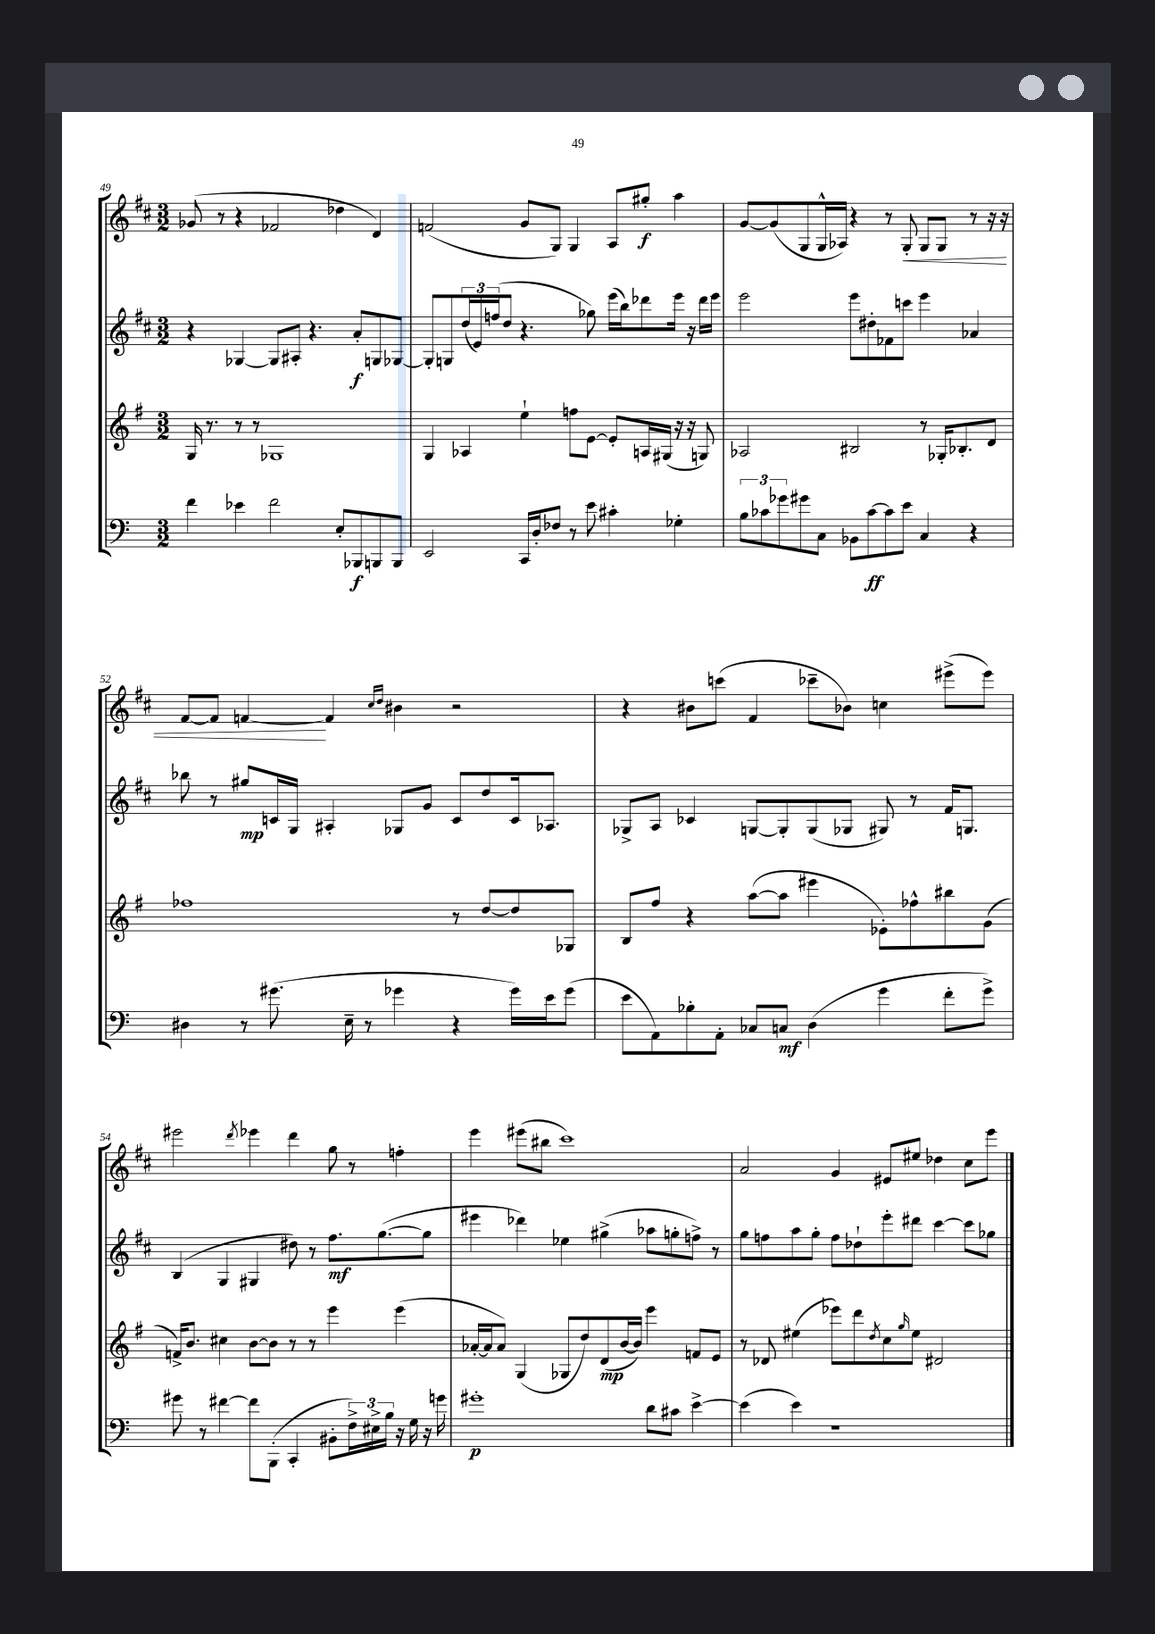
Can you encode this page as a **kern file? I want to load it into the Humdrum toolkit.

**kern	**dynam	**kern	**dynam	**kern	**dynam	**kern	**dynam
*part4	*part4	*part3	*part3	*part2	*part2	*part1	*part1
*staff4	*staff4	*staff3	*staff3	*staff2	*staff2	*staff1	*staff1
*clefF4	*	*clefG2	*	*clefG2	*	*clefG2	*
*k[]	*	*k[f#]	*	*k[f#c#]	*	*k[f#c#]	*
*M3/2	*	*M3/2	*	*M3/2	*	*M3/2	*
=49	=49	=49	=49	=49	=49	=49	=49
4f\	.	16G/	.	4r	.	(8g-X/	.
.	.	8.r	.	.	.	.	.
.	.	.	.	.	.	8r	.
4e-X\	.	8r	.	[4G-X/	.	4r	.
.	.	8r	.	.	.	.	.
2f\	.	1G-X	.	8G-/L]	.	2f-X/	.
.	.	.	.	8A#X'/J	.	.	.
.	.	.	.	4.r	.	.	.
8E'/L	.	.	.	.	.	4dd-X\	.
8BBB-X/	f	.	.	8a'/L	f	.	.
8BBBn/	.	.	.	8Gn/	.	4d/)	.
8BBB/J	.	.	.	[8G-X/J	.	.	.
=50	=50	=50	=50	=50	=50	=50	=50
2EE/	.	4G/	.	8G-'/L]	.	(2fn/	.
.	.	.	.	8Gn/	.	.	.
.	.	4A-X/	.	(24dd/L	.	.	.
.	.	.	.	24e/)	.	.	.
.	.	.	.	(24ffn/J	.	.	.
.	.	.	.	8dd/J	.	.	.
16CC/LL	.	4ee`\	.	4.r	.	8g/L	.
16D'/J	.	.	.	.	.	.	.
8F-X/J	.	.	.	.	.	8G/J)	.
8r	.	8ffn\L	.	.	.	4G/	.
8e\	.	[8e\J	.	8gg-X\)	.	.	.
4c#X'\	.	8e'/L]	.	(16eee\LL	.	8A/L	.
.	.	.	.	16bb\J)	.	.	.
.	.	16An/L	.	8ddd-X\	.	8gg#X'/J	f
.	.	(16G#X/JJ	.	.	.	.	.
4G-X'\	.	16r	.	16eee\Jk	.	4aa\	.
.	.	16r	.	16r	.	.	.
.	.	8Gn/)	.	16ddd-\LL	.	.	.
.	.	.	.	16eee\JJ	.	.	.
=51	=51	=51	=51	=51	=51	=51	=51
12B\L	.	2A-X/	.	2eee\	.	[8g/L	.
12c-X\	.	.	.	.	.	.	.
.	.	.	.	.	.	(8g/]	.
12g-X\	.	.	.	.	.	.	.
8g#X\	.	.	.	.	.	8G/	.
8C\J	.	.	.	.	.	16G^^/L	.
.	.	.	.	.	.	16A-X/JJ)	.
8BB-X\L	.	2B#X/	.	8eee\L	.	4r	.
[8c-\	ff	.	.	8dd#X'\	.	.	.
8c-\]	.	.	.	8f-X\	.	8r	.
!	!	!	!	!	!	!	!LO:HP:b
8e\J	.	.	.	8cccn\J	.	8G'/	<
4C/	.	8r	.	4eee\	.	8G/L	.
.	.	16G-X'/KL	.	.	.	8G/J	.
.	.	8.B-X'/	.	.	.	.	.
4r	.	.	.	4a-X/	.	8r	.
.	.	8d/J	.	.	.	16r	.
.	.	.	.	.	.	16r	.
!!LO:LB:g=z
=52	=52	=52	=52	=52	=52	=52	=52
4D#X\	.	1ff-X	.	8bb-X\	.	[8f#/L	.
.	.	.	.	8r	.	8f#/J]	.
8r	.	.	.	8gg#X/L	mp	[4fn/	.
(8.g#X\	.	.	.	16cn/L	.	.	.
.	.	.	.	16G/JJ	.	.	.
.	.	.	.	4A#X'/	.	4f/]	[
16E~\	.	.	.	.	.	.	.
8r	.	.	.	.	.	.	.
.	.	.	.	.	.	16qqcc#/LL	.
.	.	.	.	.	.	16qqdd/JJ	.
4g-X\	.	.	.	8G-X/L	.	4b#X\	.
.	.	.	.	8g/J	.	.	.
4r	.	8r	.	8c/L	.	2r	.
.	.	[8dd/L	.	8dd/	.	.	.
16g-\LL)	.	8dd/]	.	16c/k	.	.	.
16e\J	.	.	.	8.A-X/J	.	.	.
(8g-\J	.	8G-X/J	.	.	.	.	.
=53	=53	=53	=53	=53	=53	=53	=53
8e\L	.	8B/L	.	8G-X^/L	.	4r	.
8AA\)	.	8ff#/J	.	8A/J	.	.	.
8B-X'\	.	4r	.	4c-X/	.	8b#X\L	.
8AA'\J	.	.	.	.	.	(8cccn\J	.
8C-X/L	.	([8aa\L	.	[8Gn/L	.	4f#/	.
8Cn/J	mf	8aa\J]	.	8G'/]	.	.	.
(4D\	.	4eee#X\	.	(8G/	.	8ccc-X~\L	.
.	.	.	.	8G-X/J	.	8b-X\J)	.
4g\	.	8e-X'\L)	.	8G#X/)	.	4ccn\	.
.	.	8ff-X^^\	.	8r	.	.	.
8f'\L	.	8bb#X\	.	16f#/KL	.	(8eee#X^\L	.
.	.	.	.	8.Gn/J	.	.	.
8g^\J)	.	(8g\J	.	.	.	8eee#\J)	.
!!LO:LB:g=z
=54	=54	=54	=54	=54	=54	=54	=54
8g#X\	.	16fn^/KL)	.	(4B/	.	2eee#X\	.
.	.	8.b/J	.	.	.	.	.
8r	.	.	.	.	.	.	.
[4f#X\	.	4cc#X\	.	4G/	.	.	.
.	.	.	.	.	.	8qddd/	.
8f#\L]	.	[8b\L	.	4G#X/	.	4eee-X\	.
(8BBB'\J	.	8b\J]	.	.	.	.	.
4CC'/	.	8r	.	8dd#X\)	.	4ddd\	.
.	.	8r	.	8r	.	.	.
8BB#X'\L	.	4eee\	.	8.ff#\L	mf	8gg\	.
24F^\L)	.	.	.	.	.	8r	.
24E#X^\	.	.	.	.	.	.	.
.	.	.	.	([8.gg\	.	.	.
24B\JJ	.	.	.	.	.	.	.
16r	.	(4eee\	.	.	.	4ffn'\	.
16G\	.	.	.	.	.	.	.
16r	.	.	.	8gg\J]	.	.	.
16gn\	.	.	.	.	.	.	.
=55	=55	=55	=55	=55	=55	=55	=55
1g#X'	p	[16a-X'/LL	.	4eee#X\	.	4eee\	.
.	.	16a-/J]	.	.	.	.	.
.	.	8a-/J)	.	.	.	.	.
.	.	(4G/	.	4ddd-X\)	.	(8eee#X\L	.
.	.	.	.	.	.	8bb#X\J	.
.	.	8G-X/L	.	4ee-X\	.	1ccc#)	.
.	.	8dd/)	.	.	.	.	.
.	.	(8d/	mp	(4gg#X^\	.	.	.
.	.	[16b/L	.	.	.	.	.
.	.	16b/JJ])	.	.	.	.	.
8d\L	.	4eee\	.	8aa-X\L	.	.	.
8c#X\J	.	.	.	8ggn'\	.	.	.
[4e^\	.	8fn/L	.	8ffn^\J)	.	.	.
.	.	8e/J	.	8r	.	.	.
=56	=56	=56	=56	=56	=56	=56	=56
(4e\]	.	8r	.	8gg\L	.	2a/	.
.	.	8d-X/	.	8ffn\	.	.	.
4e\)	.	(4ee#X\	.	8aa\	.	.	.
.	.	.	.	8gg'\J	.	.	.
1r	.	8eee-X\L)	.	8ff\L	.	4g/	.
.	.	8ddd\	.	8dd-X`\	.	.	.
.	.	8qdd/	.	.	.	.	.
.	.	8cc\	.	8eee'\	.	8e#X/L	.
.	.	16qqgg/	.	.	.	.	.
.	.	8ee#\J	.	8ddd#X\J	.	8ee#X/J	.
.	.	2d#X/	.	[4ccc#\	.	4dd-X\	.
.	.	.	.	8ccc#\L]	.	8cc#\L	.
.	.	.	.	8gg-X\J	.	8eee\J	.
==	==	==	==	==	==	==	==
*-	*-	*-	*-	*-	*-	*-	*-
